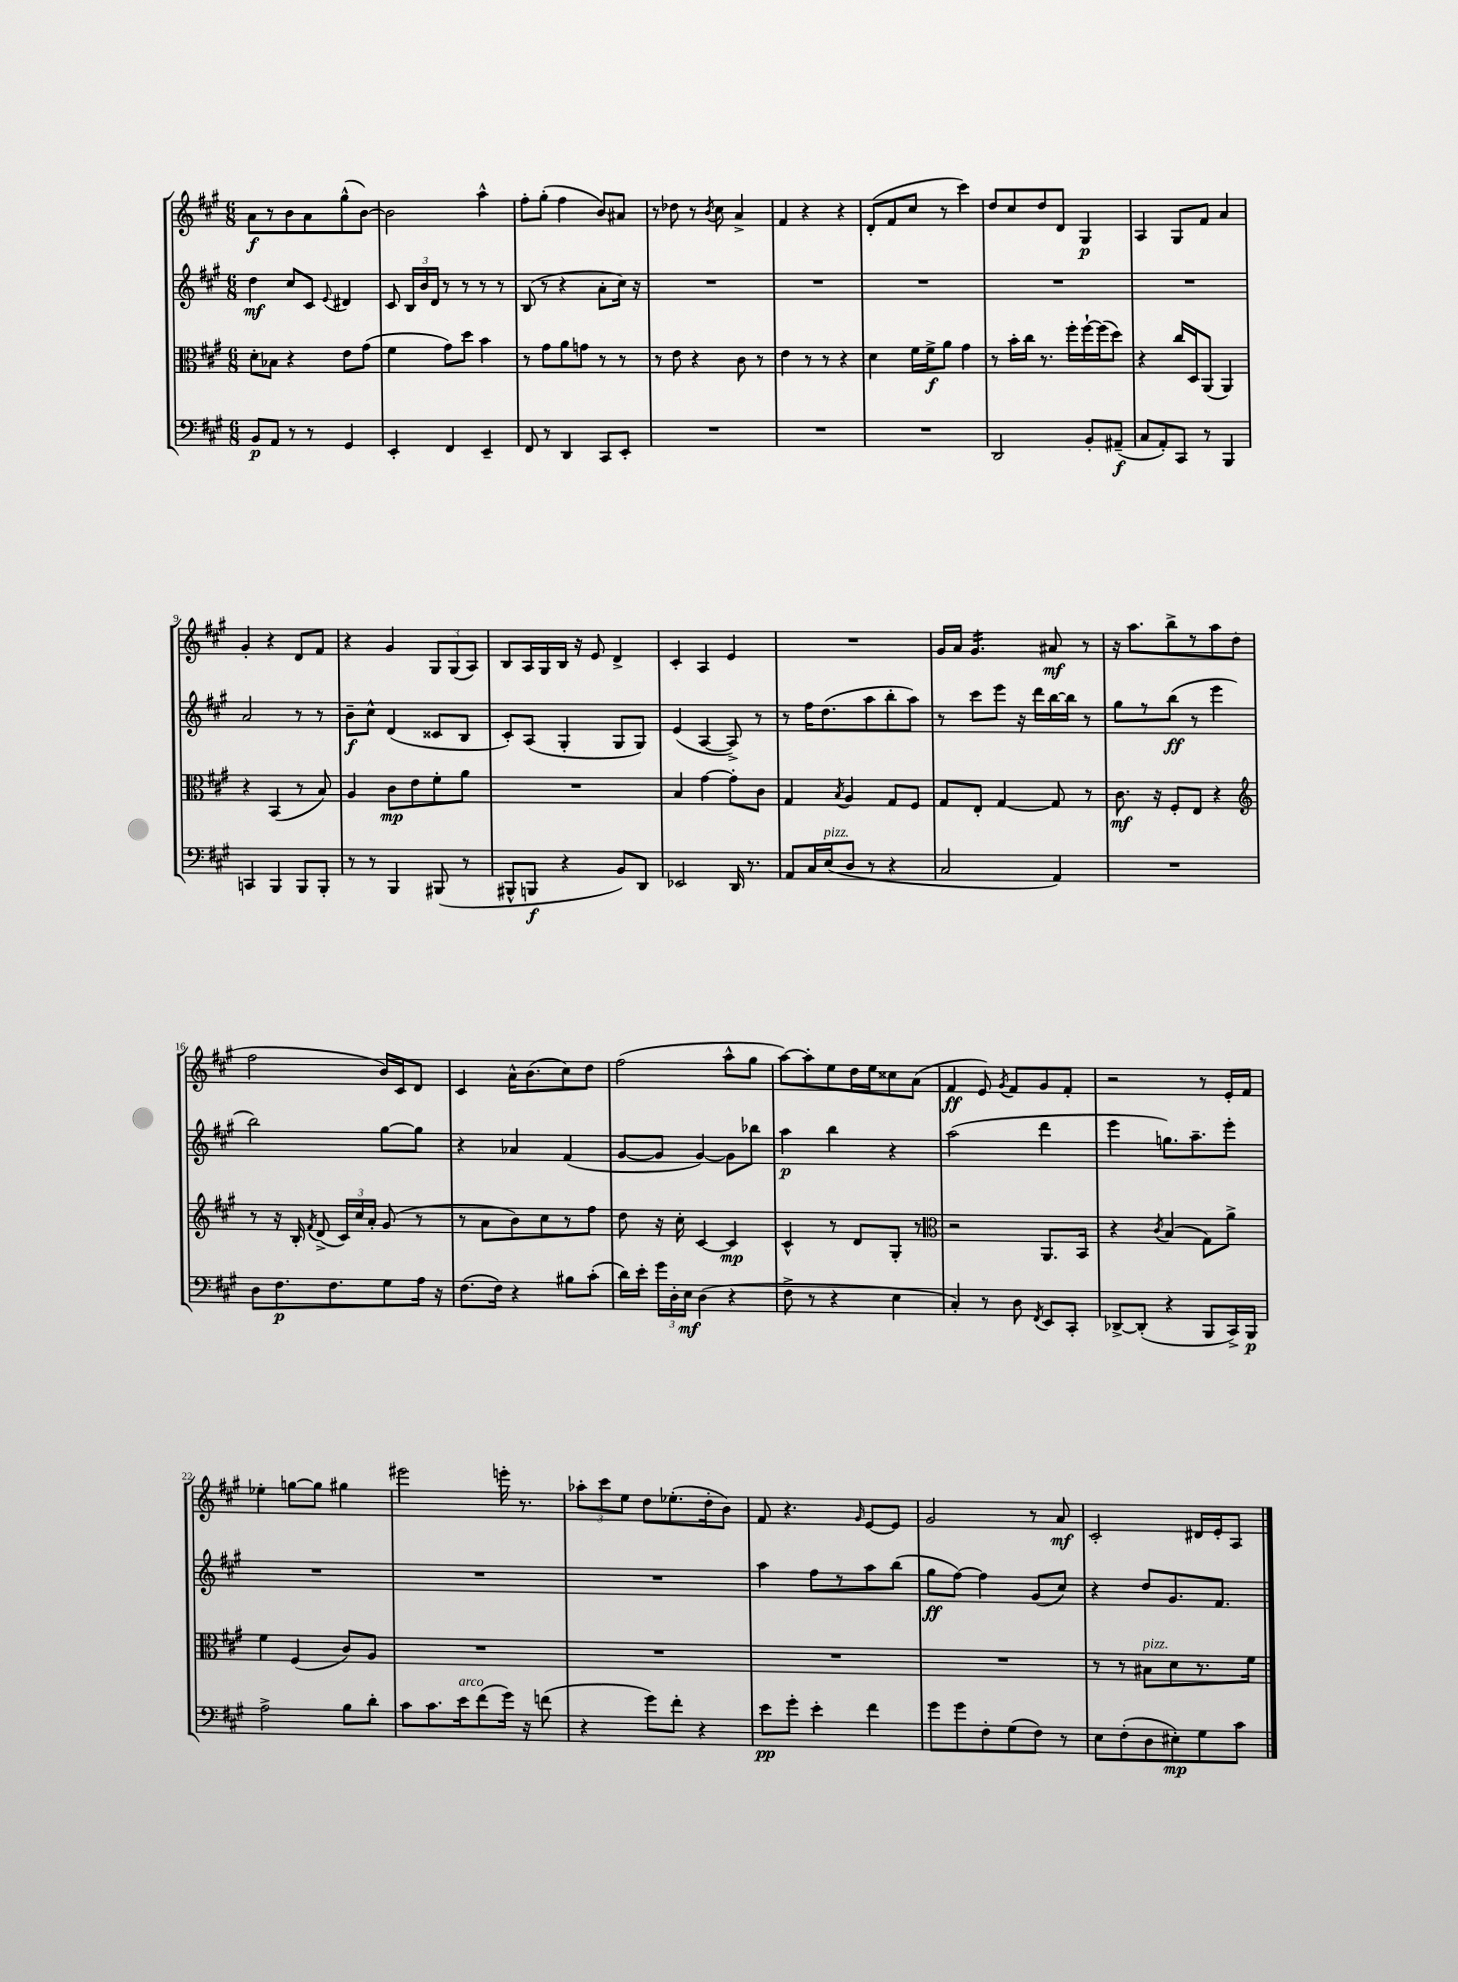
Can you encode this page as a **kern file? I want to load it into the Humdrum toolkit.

**kern	**kern	**kern	**kern
*staff4	*staff3	*staff2	*staff1
*clefF4	*clefC3	*clefG2	*clefG2
*k[f#c#g#]	*k[f#c#g#]	*k[f#c#g#]	*k[f#c#g#]
*M6/8	*M6/8	*M6/8	*M6/8
8BB	8d'	4dd	8a
8AA	8B-	.	8r
8r	4r	8cc#	8b
8r	.	8c#	8a
.	.	8qqe	.
4GG#	8e	4d#	(8gg#^^
.	(8g#	.	[8b)
=	=	=	=
4EE'	4f#	8c#	2b]
.	.	24B	.
.	.	24b	.
.	.	24d	.
4FF#	8g#)	8r	.
.	8dd	8r	.
4EE~	4b	8r	4aa^^
.	.	8r	.
=	=	=	=
8FF#	8r	(8B	8ff#'
8r	8g#	8r	(8gg#'
4DD	8a	4r	4ff#
.	8g	.	.
8CC#	8r	8a'	8b)
8EE'	8r	16cc#)	8a#
.	.	16r	.
=	=	=	=
2.r	8r	2.r	8r
.	8e	.	8dd-
.	4r	.	8r
.	.	.	8qb
.	.	.	8cc#
.	8c#	.	4a^
.	8r	.	.
=	=	=	=
2.r	4e	2.r	4f#
.	8r	.	4r
.	8r	.	.
.	4r	.	4r
=	=	=	=
2.r	4d	2.r	(8d'
.	.	.	8f#
.	16f#	.	8cc#
.	16f#^	.	.
.	8a	.	8r
.	4g#	.	4ccc#)
=	=	=	=
2DD	8r	2.r	8dd
.	16b'	.	8cc#
.	16cc#	.	.
.	8.r	.	8dd
.	.	.	8d
.	16ff#'	.	.
8BB'	[16ff#`	.	4G#
.	(16ff#]	.	.
(8AA#~	8dd)	.	.
=	=	=	=
8C#	4r	2.r	4A
8AA')	.	.	.
8CC#	16cc#	.	8G#
.	16D	.	.
8r	(8AA	.	8f#
4BBB	4AA)	.	4a
=	=	=	=
4CC	4r	2a	4g#'
4BBB	(4BB	.	4r
8BBB	8r	8r	8d
8BBB'	8B)	8r	8f#
=	=	=	=
8r	4A	8b~	4r
8r	.	8cc#^^	.
4BBB	8c#	(4d	4g#
.	8e	.	.
(8BBB#	8f#'	8c##	12G#
.	.	.	(12G#
8r	8a	8B	.
.	.	.	12A)
=	=	=	=
8BBB#^^	2.r	8c#')	8B
8BBB	.	(8A	16A
.	.	.	16G#
4r	.	4G#'	16B
.	.	.	16r
.	.	.	8e
8BB)	.	8G#	4d^
8DD	.	8G#)	.
=	=	=	=
2EE-	4B	(4e	4c#'
.	[4g#	[4A	4A
16DD	8g#']	8A^])	4e
8.r	.	.	.
.	8c#	8r	.
=	=	=	=
8AA	4G#	8r	2.r
16C#	.	16ff#	.
(16E	.	(8.dd	.
.	8qB	.	.
8D	4A	.	.
8r	.	8aa	.
4r	8G#	8bb'	.
.	8F#	8aa)	.
=	=	=	=
2C#	8G#	8r	16g#
.	.	.	16a
.	8E'	8ccc#	4.g#
.	[4G#	8eee	.
.	.	16r	.
.	.	16ddd	.
4AA)	8G#]	[16bb	8a#
.	.	16bb]	.
.	8r	8r	8r
=	=	=	=
2.r	8.c#	8gg#	16r
.	.	.	8.aa
.	.	8r	.
.	16r	.	.
.	8F#'	(8bb	8bb^
.	8E	8r	8r
.	4r	4eee	8aa
.	.	.	(8dd
=	=	=	=
*	*clefG2	*	*
8D	8r	2bb)	2ff#
8.F#	16r	.	.
.	16B'	.	.
.	8qf#	.	.
.	(8d^	.	.
8.F#	.	.	.
.	24c#)	.	.
.	24cc#	.	.
.	24a'	.	.
8G#	(8g#	[8gg#	16b)
.	.	.	16c#
16A	8r	8gg#]	8d
16r	.	.	.
=	=	=	=
(8.F#	8r	4r	4c#
.	8a	.	.
16F#)	.	.	.
4r	8b)	4a-	16a^^
.	.	.	(8.b
.	8cc#	.	.
8B#	8r	(4f#	8cc#)
(8c#'	8ff#	.	8dd
=	=	=	=
16d)	8dd	[8g#	(2ff#
16e'	.	.	.
24g#	16r	8g#]	.
24D'	.	.	.
.	16cc#'	.	.
24E	.	.	.
(4D	[4c#	[4g#)	.
4r	4c#]	8g#]	8aa^^
.	.	8bb-	8gg#
=	=	=	=
8F#^	4c#^^	4aa	[8aa)
8r	.	.	8aa']
4r	8r	4bb	8ee
.	8d	.	16dd
.	.	.	16ee
4E	8G#'	4r	8cc##
.	8r	.	(8a
=	=	=	=
*	*clefC3	*	*
4C#')	2r	(2aa	4f#
8r	.	.	8e)
.	.	.	8qg#
8D	.	.	8f#
8qFF#	.	.	.
8EE	8.AA	4ddd	8g#
8CC#'	.	.	8f#'
.	16BB	.	.
=	=	=	=
[8DD-^	4r	4eee	2r
(8DD-']	.	.	.
.	8qc#	.	.
4r	(4B	8.gg)	.
.	.	8.aa~	.
8BBB	8G#)	.	8r
16CC#^)	8a^	8eee'	16e'
16BBB	.	.	16f#
=	=	=	=
2A^	4f#	2.r	4ee-'
.	(4F#	.	[8gg
.	.	.	8gg]
8B	8c#)	.	4gg#
8d'	8A	.	.
=	=	=	=
8c#	2.r	2.r	2eee#
8.c#	.	.	.
16e	.	.	.
(8f#	.	.	.
16g#)	.	.	16eee'
16r	.	.	8.r
(8f	.	.	.
=	=	=	=
4r	2.r	2.r	12aa-'
.	.	.	12ccc#
.	.	.	12ee
8g#)	.	.	8dd
8f#'	.	.	(8.ee-'
4r	.	.	.
.	.	.	16dd'
.	.	.	8b)
=	=	=	=
8e	2.r	4aa	8f#
8g#'	.	.	4.r
4e'	.	8ff#	.
.	.	8r	.
.	.	.	16qqg#
4f#	.	8aa	[8e
.	.	(8bb	8e]
=	=	=	=
8g#	2.r	8gg#	2g#
8g#	.	[8ff#)	.
8F#'	.	4ff#]	.
(8G#	.	.	.
8F#)	.	(8g#	8r
8r	.	8cc#)	8a
=	=	=	=
8E	8r	4r	2c#'
(8F#'	8r	.	.
8D	8B#	8dd	.
8E#')	8d	8.g#	.
8G#	8.r	.	16d#
.	.	8.f#	16e'
8c#	.	.	8A
.	16f#	.	.
==	==	==	==
*-	*-	*-	*-
